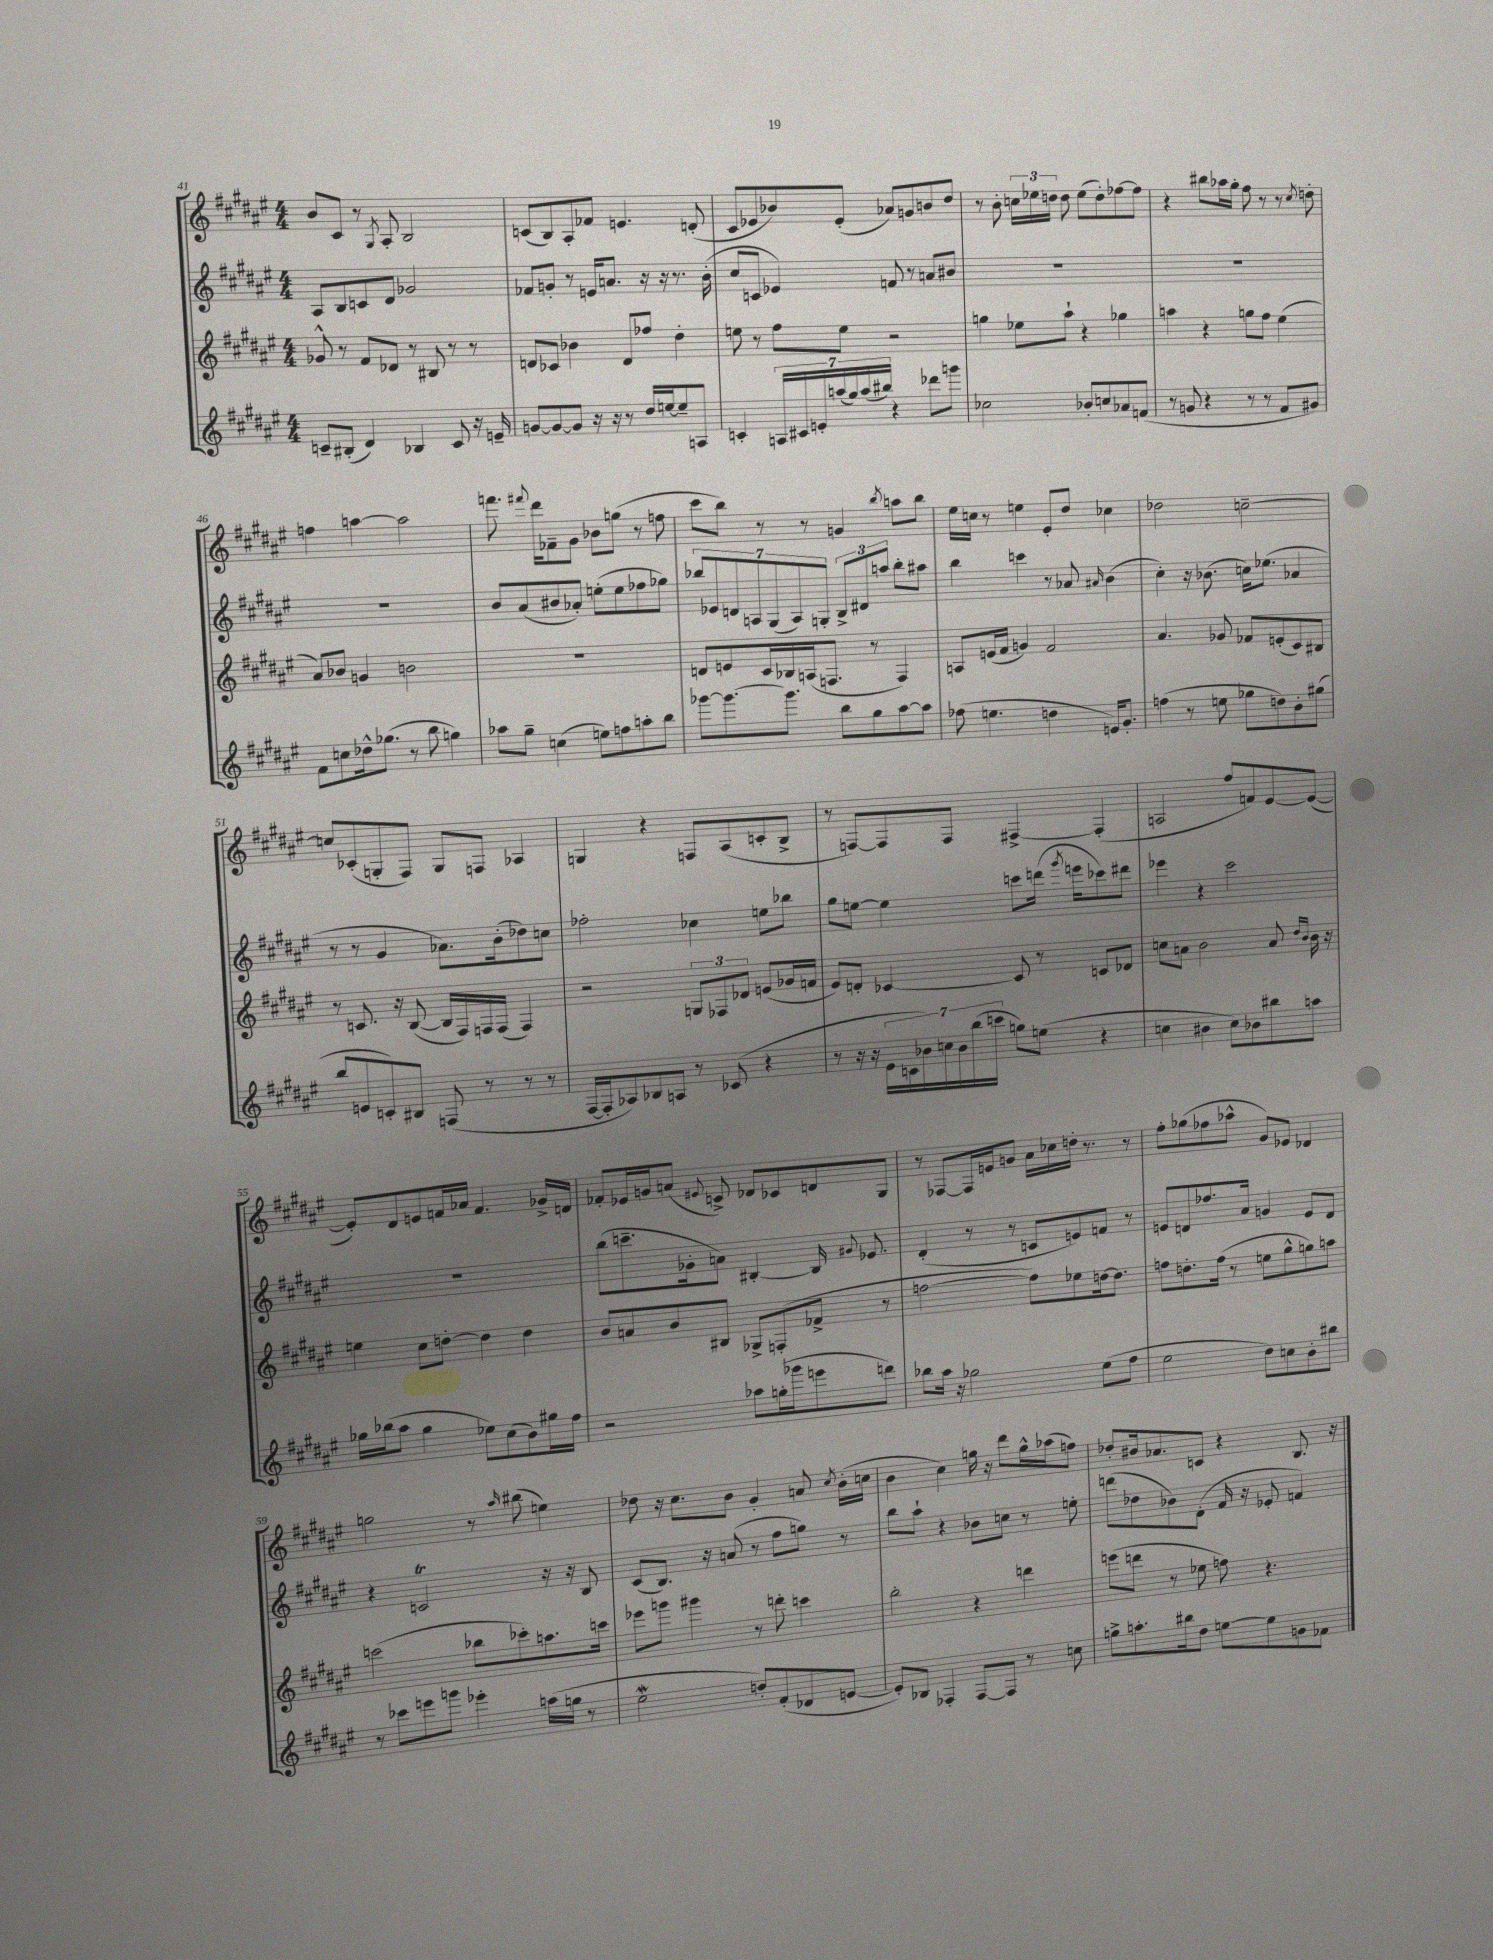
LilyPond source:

<<
\new StaffGroup <<
\new Staff = "s0" {
    \clef treble \key fis \major \numericTimeSignature \time 4/4
    \autoBeamOff b'8[ cis'8] r8 \acciaccatura { gis8 } ais8-. b2 |
    c'8[( b8) ais8-. fes'8] e'4. d'8-.( |
    cis'8[ ees'8 bes'8) ees'8]-.( aes'8[) g'8 b'8 dis''8] |
    r8 b'8-. \tuplet 3/2 { c''16[ ees''16 d''16] } d''8 ees''8[( d''8-.) fes''8~ fes''8] |
    r4 bis''8[ aes''16 gis''16]-. fis''8 r8 r8 \acciaccatura { cis''8 } d''8-. |
    f''4 a''4~ a''2 |
    f'''8. \appoggiatura { fis'''8 } dis'''16[ fes'8-- gis'8] bes'8[ g''8]( r8 f''8 |
    cis'''8[ b''8]) r8 r8 g'4 \acciaccatura { b''8 } a''8[ b''8] |
    eis''16[ c''16] r8 e''4 eis'8[-. dis''8] ces''4 |
    des''2 c''2~-- |
    c''8[ ces'8-.( g8-. fis8]) g8[ f8] aes4 |
    g4 r4 f8[ ais8( c'8-. b8]-> |
    r8 f8[~) f8 f8] fis4~-> fis4-.( |
    a2 fis''8[ f'8) eis'8~ eis'8]~( |
    eis'8[-.) dis'8 e'8 f'16 aes'16] f'4. ges'16[-> d'16] |
    fes'8[-. ees'16 g'16 a'8]( \appoggiatura { eis'8 } c'8->) des'8[ ces'8 d'8 gis8] |
    r8 fes8[~ fes16 e'16 g'8] ais'16[ ces''16 d''16]-. r8. r8 |
    fis''8[-. ges''8( fes''8 aes''8]-^ gis'8[) ees'8] des'4 |
    g''2 r8 \grace { ais''16 } bis''8( e''4) |
    des''8 r16 cis''8.[ b'8] gis'4-. a'8 \acciaccatura { cis''8 } b'16[-.( c''16] |
    b'4 cis''4) g''16 r16 dis'''8[ g''16-^ aes''16( f''8]) |
    des''8[-. bis'16 aes'8. c'8] r4 b8. r16 \bar "|." |
}
\new Staff = "s1" {
    \clef treble \key fis \major \numericTimeSignature \time 4/4
    \autoBeamOff ais8[ b8 c'8 dis'8] ges'2 |
    fes'8[ g'8]-. r8 e'16[ a'8.] r16 r16 r8. b'16-.( |
    cis''8[ c'8] ees'4) f'8 r8 a'8[ bis'8] |
    R1 |
    R1 |
    R1 |
    b'8[ ais'8( bis'8 aes'8]-.) e''8[-.( e''8 fes''8 ges''8]) |
    \tuplet 7/4 { bes''8[ ees'8 d'8 a8 gis8( a8) g8]-. } \tuplet 3/2 { b8[-> dis'8 a''8] } bes''8[-. ais''8] |
    b''4 c'''4 r8 aes'8 \grace { ais'16 } b'4( |
    cis''4-.) r16 bes'8.( c''16[) ees''8.]( aes'4 |
    r8 r8 gis'4 aes'8.[) b'16-.( des''8) c''8] |
    fes''2-. ces''4 e''8[ bes''8] |
    gis''8[ e''8]~ e''4 c'''8[ d'''16]( \acciaccatura { gis'''8 } e'''16[ ces'''8) dis'''8] |
    ees'''4 r4 cis'''2 |
    R1 |
    b''8[( c'''8.-- ges'16-. a'8]) bis4~-. bis16 \appoggiatura { gis'8 } ees'8. |
    dis'4-.( r8 r8 c'8[ e'8) f'8] r8 |
    e'8[ d'8 fes''8. ais'16] g'4 e'8[ d'8] |
    r4 c'2\trill r16 r16 b8 |
    cis'8[( b8.]) r16 a'8( r8 fis''8[ g''8]) r8 |
    b''8[ ais''8]-! r4 bes'8[ c''8] r8 e''8-. |
    d'''8[( des''8 bes'8) dis'8]-.( fis'16 r16 ees'8-. f'4) \bar "|." |
}
\new Staff = "s2" {
    \clef treble \key fis \major \numericTimeSignature \time 4/4
    \autoBeamOff ges'8-^ r8 fis'8[ des'8] r8 bis8 r8 r8 |
    d'8[ ces'8] bes'4 d'8[ fes''8] dis''4-. |
    e''8 r8 fis''8[ e''8] r2 |
    g''4 ees''8[ ais''8]-! r4 ges''4 |
    a''4 r4 g''8[ fis''8] eis''4( |
    ais'8[) bes'8] g'4 b'2 |
    R1 |
    d'8[ e'8 cis'16 bes16 a16( f8.] r8 f4) |
    a8[ e'16( fis'16] g'4) fis'2 |
    ais'4. ges'8 fes'8[ e'8-.( cis'8) bis8] |
    r8 c'8. r16 b8~( b16[ fis16) f16 f16]( f4) |
    r2 \tuplet 3/2 { g8[ fes8 des'8] } e'8[( ges'16 f'16] |
    eis'8[) d'8]-. ces'4~ ces'8 r8 c'8[ des'8] |
    c''8[ a'8] b'2 a'8 \grace { dis''16[ b'16] } b'16 r16 |
    e''4 cis''8[ d''8]~-. d''4 d''4 |
    b'8[ a'8 b'8 bis8] ges8[-> f8-.( fes'8]-> r8 |
    f''2~ f''8[) ees''8 d''16~ d''8.] |
    f''8[ d''8.-. f''16]( r8 e''8[ gis''8-^ g''8) a''8] |
    c'''2( bes''8[ ces'''8-.) a''8. c'''16] |
    ees'''8[ g'''8] gis'''4 r8 d'''8-. c'''4 |
    b''2-. r4 d'''4 |
    e'''8[( d'''8] r8 ees''8 f''8) r4. \bar "|." |
}
\new Staff = "s3" {
    \clef treble \key fis \major \numericTimeSignature \time 4/4
    \autoBeamOff c'8[-- bis8]-.( dis'4) bes4 c'8 r16 e'16-- |
    g'8[~ g'8~ g'8] r16 r16 r8 dis''16[ e''16~ e''8-- a8] |
    c'4-. \tuplet 7/4 { a16[ cis'16 e'16-. a''16( gis''16) a''16( bis''16]) } r4 des'''8[ g'''8] |
    ces''2 bes'8[-. c''8 aes'8 f'8]( |
    r8 g'8 r4 r8 r8 fis'8[ gis'8]) |
    fis'8[ c''8 des''16-^ ges''8.]( r8 b''8 g''4) |
    aes''8[ gis''8]-- c''4( e''8[) f''8 a''8-. b''8] |
    ges'''8[~ ges'''8.~ ges'''8.] b''8[ gis''8 ais''8~ ais''8] |
    fes''8( e''4. d''4 e'16[) gis'8.]-. |
    f''4( r8 e''8 ges''8[ d''8) b'8-. gis''8]( |
    b''8[ e'8 c'8-.) bis8] f8( r8 r8 r8 |
    fis16[~ fis16-. aes8) bes8 a8] r8 ces'8( r4 |
    r8 r16 r16 \tuplet 7/4 { eis'16[ c'16 bes'16) c''16 bes'16 b''16( c'''16] } g''8[) e''8]( r4 |
    c''4 bis'4 c''8[) bes'8 bis''8 a''8] |
    ges''16[ bes''16( ais''8] ges''4 ees''8[) cis''8( b'8) gis''16 fis''16] |
    r2 aes''8[ g''16-.( ges'''16 e'''8 d'''8]) |
    bes''8[ ais''16] r16 ges''2 eis''8[( fis''8] |
    eis''2 dis''8[) c''8 b'8-. bis''8] |
    r8 ces'''8[ e'''8 g'''8] ees'''4-. a''16[( g''16] r8 |
    eis''2\mordent d''8[-.) fis'8-.( des'8 e'8]~ |
    e'8[-.) bes8] fes4-. fes8[~ fes8] r8 c''8 |
    g''8[-> a''8.-. bis''16 dis''8] e''8[~ e''8 g'8 fes'8] \bar "|." |
}
>>
>>
\layout { \context { \Score currentBarNumber = #41 } }
